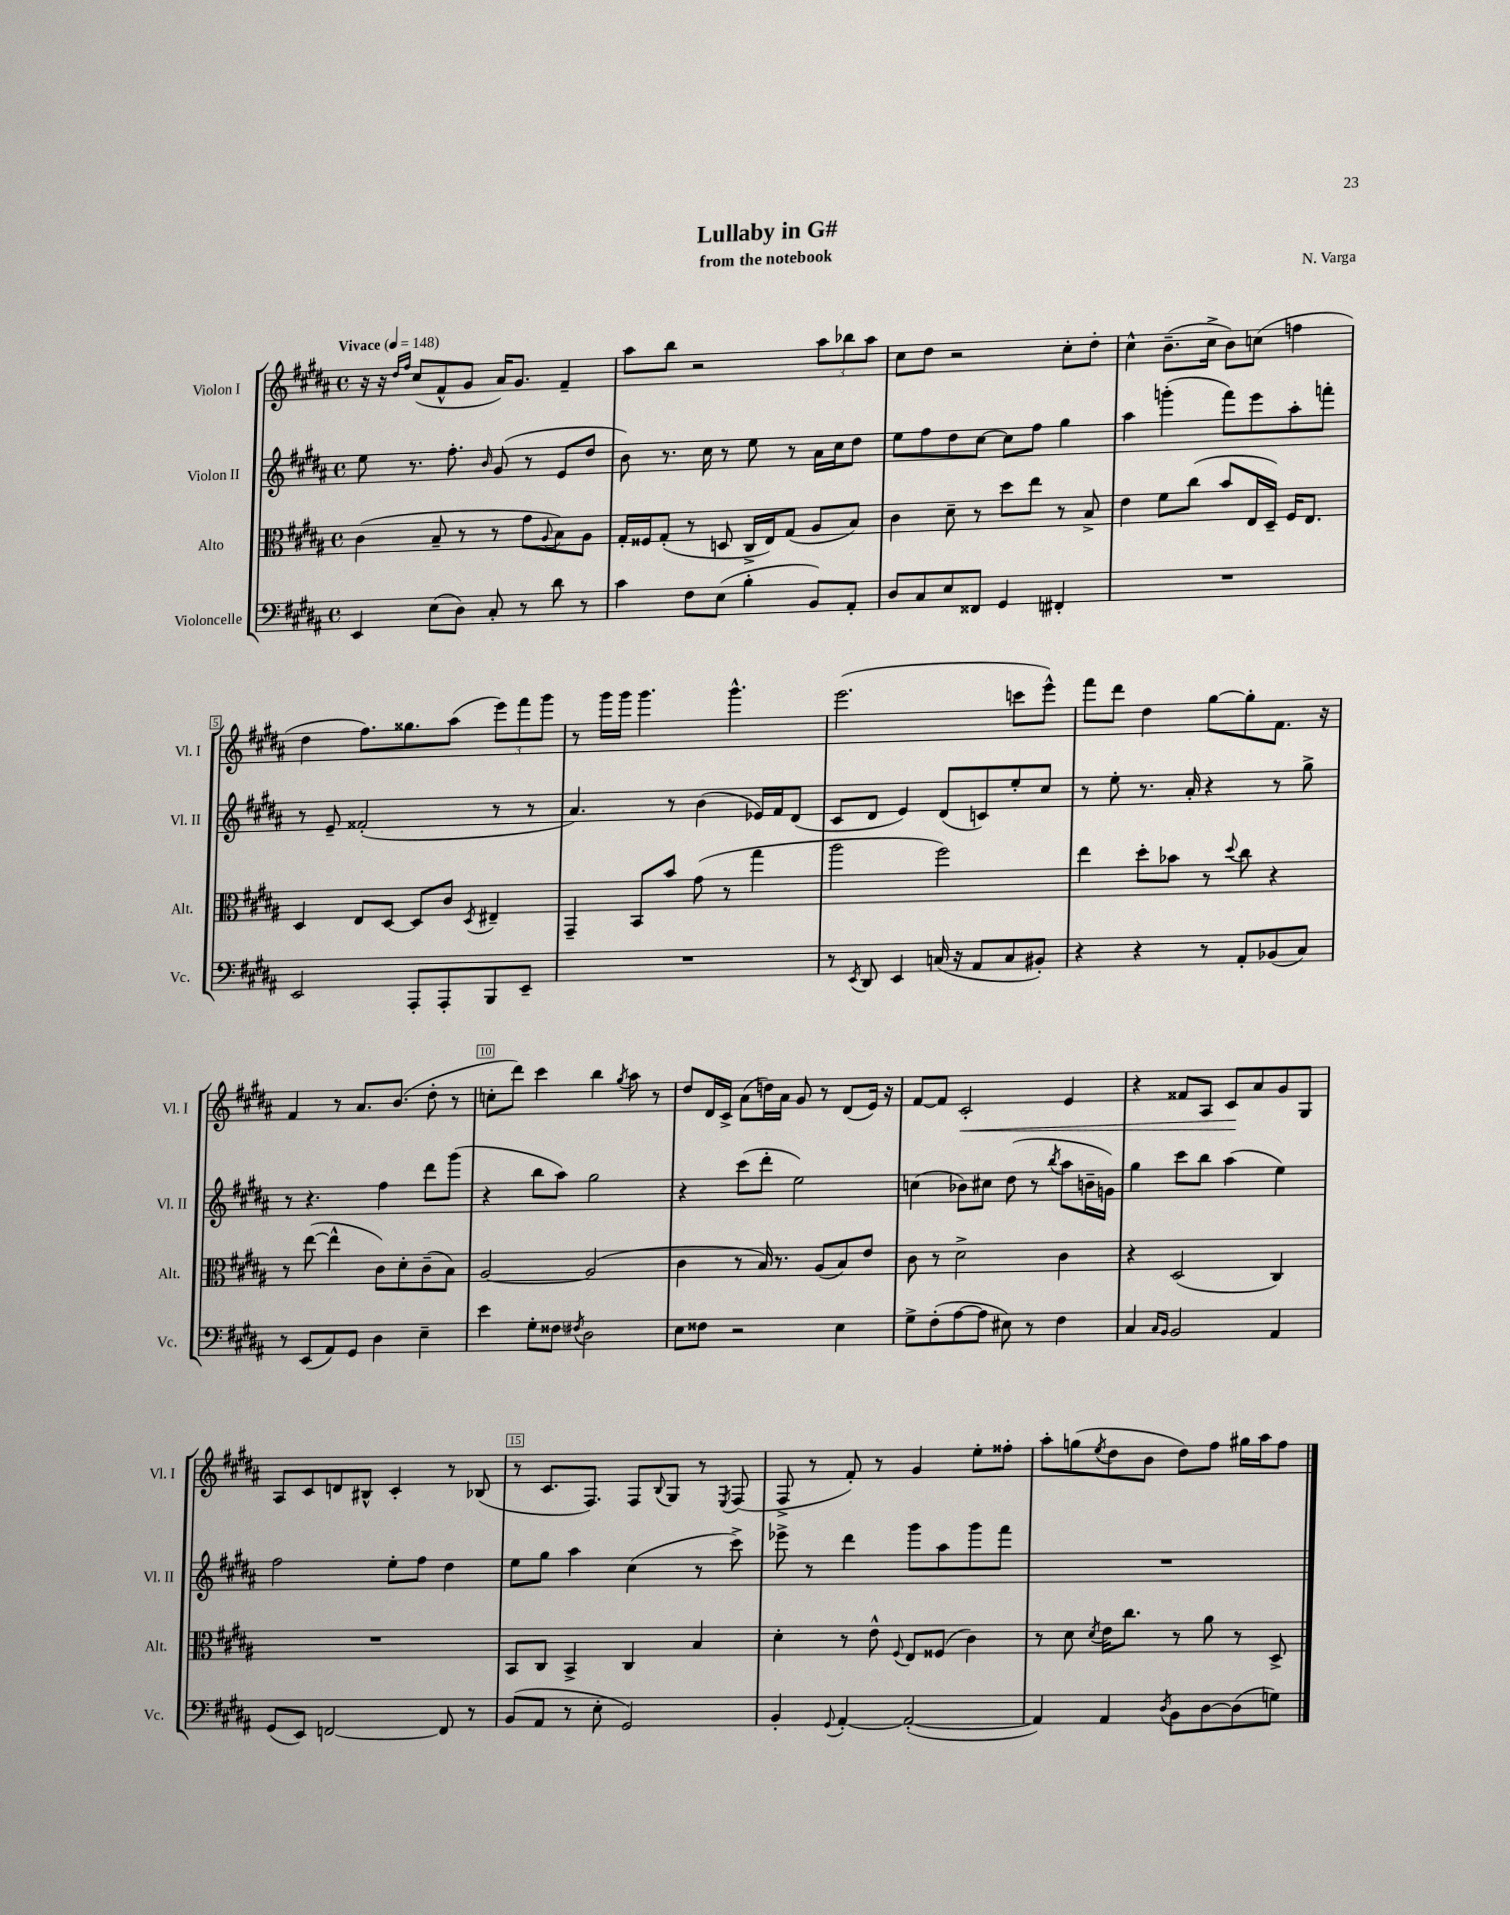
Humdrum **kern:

**kern	**kern	**kern	**kern
*staff4	*staff3	*staff2	*staff1
*clefF4	*clefC3	*clefG2	*clefG2
*k[f#c#g#d#a#]	*k[f#c#g#d#a#]	*k[f#c#g#d#a#]	*k[f#c#g#d#a#]
*M4/4	*M4/4	*M4/4	*M4/4
*met(c)	*met(c)	*met(c)	*met(c)
*MM148	*MM148	*MM148	*MM148
4EE/	(4c#\	8ee\	16r
.	.	.	16r
.	.	.	16qqdd#/LL
.	.	.	16qqff#/JJ
.	.	8.r	(8cc#/L
(8E\L	8B~/	.	8f#^^/
.	.	8.ff#'\	.
8D#\J)	8r	.	8g#/J
.	.	16qqb/	.
8C#'/	8r	(8g#/	16a#/LK)
.	.	.	8.g#/J
8r	8g#\L	8r	.
.	8qqA#/	.	.
8d#\	8B\)	8e/L	4f#~/
8r	8A#\J	8dd#/J	.
=	=	=	=
4c#\	16G#'/LL	8b\)	8aa#\L
.	16F##/J	.	.
.	(8G#'/J	8.r	8bb\J
8F#\L	8r	.	2r
.	.	16cc#\	.
(8E\J	8D/	8r	.
4B'\	16C#^/LL	8ee\	.
.	16E/J)	.	.
.	(8G#/J	8r	.
8BB/L)	8A#/L	16a#\LL	12aa#\L
.	.	16cc#\J	.
.	.	.	12bb-\
8AA#'/J	8B/J)	8dd#\J	.
.	.	.	12aa#\J
=	=	=	=
8D#/L	4c#\	8ee\L	8cc#\L
8C#/	.	8ff#\	8dd#\J
8E/	8d#~\	8dd#\	2r
8FF##/J	8r	[8cc#\J	.
4GG#/	8dd#\L	8cc#\]L	.
.	8ee\J	8ff#\J	.
4FF#'/	8r	4gg#\	8cc#'\L
.	8B^/	.	8dd#'\J
=	=	=	=
1r	4e\	4aa#\	4cc#^^\
.	8f#\L	(4ggg'\	(8.b~\L
.	(8cc#\J	.	.
.	.	.	16cc#^\Jk
.	8b/L	8fff#\L)	8b\L)
.	16E/L	8eee\	(8cc\J
.	16D#~/JJ)	.	.
.	16F#/LK	8aa#'\	4ff\
.	8.E/J	.	.
.	.	8fff'\J	.
=	=	=	=
2EE/	4D#/	8r	4dd#\
.	.	8e~/	.
.	8E/L	(2f##'/	8.ff#\L)
.	[8D#/J	.	.
.	.	.	8.gg##\
8AAA#'/L	8D#/]L	.	.
8AAA#'/	8c#/J	.	(8aa#\J
.	8qD#/	.	.
8BBB/	4E#~/	8r	12eee\L)
.	.	.	12fff#\
8EE~/J	.	8r	.
.	.	.	12ggg#\J
=	=	=	=
1r	4GG#~/	4.a#/)	8r
.	.	.	16ggg#\LL
.	.	.	16ggg#\JJ
.	8BB/L	.	4.ggg#\
.	8b/J	8r	.
.	(8g#\	(4b\	.
.	8r	.	4.ggg#^^\
.	4gg#\	16e-/LL)	.
.	.	16f#/J	.
.	.	(8d#/J	.
=	=	=	=
8r	2aa#\	8c#/L	(2.eee\
8qEE/	.	.	.
8DD#/	.	8d#/J	.
4EE/	.	4e/)	.
(16C/	2ff#\)	(8d#/L	.
16r	.	.	.
8AA#/L	.	8c/)	.
8C/	.	8ee'/	8ccc\L
8BB#'/J)	.	8cc#/J	8eee^^\J)
=	=	=	=
4r	4ee\	8r	8fff#\L
.	.	8ee'\	8ddd#\J
4r	8dd#'\L	8.r	4dd#\
.	8b-\J	.	.
.	.	16a#'/	.
8r	8r	4r	[8gg#\L
.	8qqdd#/	.	.
8AA#'/L	8cc#\	.	8gg#'\]
(8BB-/	4r	8r	8.f#\J
8C#/J)	.	8gg#^\	.
.	.	.	16r
=	=	=	=
8r	8r	8r	4f#/
(8EE/L	([8ee\	4.r	.
8AA#/)	4ee^^\]	.	8r
8GG#/J	.	.	8.a#/L
4D#\	8c#\L)	4ff#\	.
.	.	.	(8.b/J
.	8d#'\	.	.
4E~\	(8c#~\	8ddd#\L	8dd#'\
.	8B\J)	(8ggg#\J	8r
=	=	=	=
4e\	[2A#/	4r	8cc'\L
.	.	.	8ddd#\J)
8G#'\L	.	8bb\L	4ccc#\
8F##\J	.	8aa#\J)	.
8qF#/	.	.	.
2D#\	(2A#/]	2gg#\	4bb\
.	.	.	8qgg#/
.	.	.	8aa#\
.	.	.	8r
=	=	=	=
8E\L	4c#\	4r	8dd#/L
8F##\J	.	.	16d#/L
.	.	.	16c#^/JJ
2r	8r	(8ccc#\L	(8a#\L
.	16B/)	8ddd#'\J	16dd\L)
.	8.r	.	16a#\JJ
.	.	2ee\)	8g#/
.	(8A#/L	.	8r
4E\	8B/)	.	(8d#/L
.	8e/J	.	16e/Jk)
.	.	.	16r
=	=	=	=
8G#^\L	8c#\	(4cc\	[8f#/L
(8F#'\	8r	.	8f#/]J
[8A#\	2d#^\	8b-\L)	2c#'/
8A#\]J	.	8cc#\J	.
8E#\)	.	(8dd#\	.
8r	.	8r	.
.	.	8qbb/	.
4F#\	4c#\	8aa#\L	4e/
.	.	16b~\L	.
.	.	16g\JJ)	.
=	=	=	=
4C#/	4r	4gg#\	4r
16qqC#/LL	.	.	.
16qqBB/JJ	.	.	.
2BB/	(2D#/	8ccc#\L	8f##/L
.	.	8bb\J	8A#/J
.	.	(4aa#\	8c#/L
.	.	.	8a#/
4AA#/	4C#/)	4ee\)	8g#/
.	.	.	8G#/J
=	=	=	=
(8GG#/L	1r	2ff#\	8A#/L
8EE/J)	.	.	8c#/
[2FF/	.	.	8d/
.	.	.	8B#^^/J
.	.	8ee'\L	4c#'/
.	.	8ff#\J	.
8FF/]	.	4dd#\	8r
8r	.	.	(8B-/
=	=	=	=
(8BB/L	8BB/L	8ee\L	8r
8AA#/J	8C#/J	8gg#\J	8.c#/L
8r	4BB^/	4aa#\	.
.	.	.	8.F#/J)
8E'\	.	.	.
2GG#/)	4C#/	(4cc#\	8F#/L
.	.	.	8qqB/
.	.	.	8G#/J
.	4B/	8r	8r
.	.	.	8qE/
.	.	8ccc#^\)	(8F#/
=	=	=	=
4BB'/	4d#'\	8eee-^\	8F#^/
.	.	8r	8r
8qqGG#/	.	.	.
[4AA#'/	8r	4ddd#\	8f#'/)
.	8e^^\	.	8r
.	8qqF#/	.	.
(2AA#'/_	8E/L	8ggg#\L	4g#/
.	(8F##/J	8aa#\	.
.	4c#\)	8ggg#\	8ee'\L
.	.	8fff#\J	8ff##'\J
=	=	=	=
4AA#/])	8r	1r	8aa#'\L
.	8d#\	.	(8gg\
.	8qd#/	.	8qee/
4AA#/	16e\LK	.	8dd#\
.	8.cc#\J	.	.
.	.	.	8b\J
8qD#/	.	.	.
8BB\L	8r	.	8dd#\L)
[8D#\	8a#\	.	8ff#\J
(8D#\]	8r	.	16gg#\LL
.	.	.	16aa#\J
8G\J)	8D#^/	.	8ff#\J
==	==	==	==
*-	*-	*-	*-
